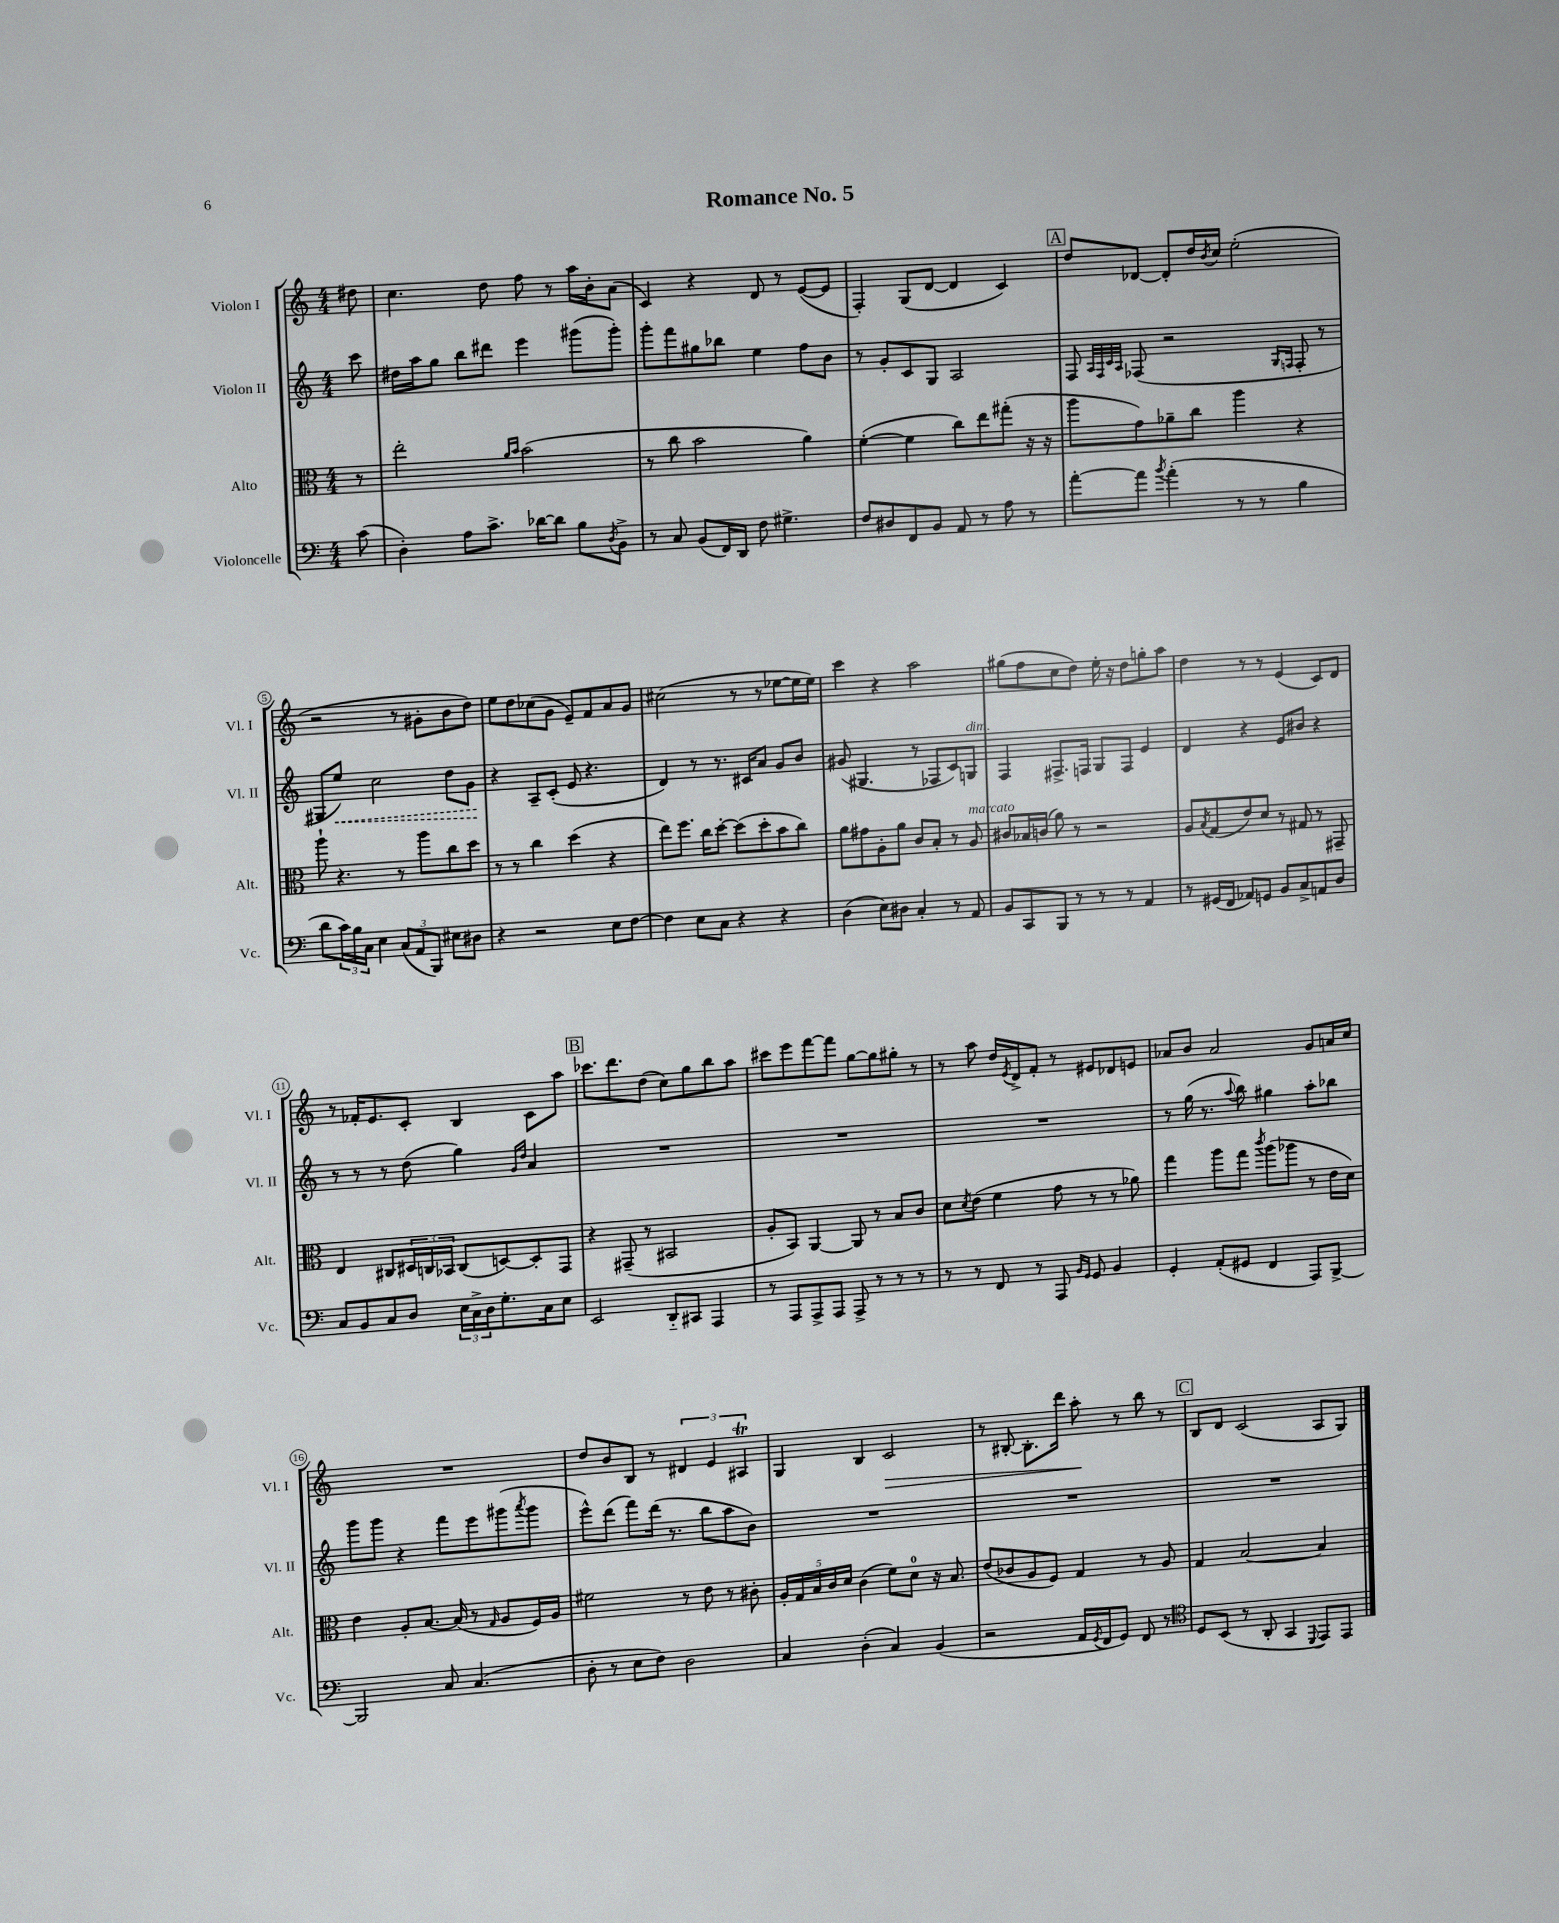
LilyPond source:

\header { title = "Romance No. 5" }
<<
\new StaffGroup <<
\new Staff = "s0" \with { instrumentName = "Violon I" shortInstrumentName = "Vl. I" } {
    \clef treble \key c \major \numericTimeSignature \time 4/4 \partial 8
    dis''8 |
    c''4. d''8 f''8 r8 a''16 b'16-. a'8( |
    c'4) r4 d'8 r8 e'8~( e'8 |
    f4-.) g8( d'8~ d'4 c'4) |
    \mark \markup { \box "A" } d''8 des'8~ des'8-. d''16 \acciaccatura { b'8 } c''16 e''2-.( |
    r2 r8 gis'8-. b'8 d''8) |
    e''8 d''8 ces''8( g'8 e'8--) f'8 a'8 g'8 |
    cis''2( r8 r8 ees''8~ ees''16 ees''16) |
    c'''4 r4 a''2 |
    gis''8( f''8 c''8 d''8) e''16-. r16 d''8 g''8-. a''8 |
    d''4 r8 r8 e'4( c'8) d'8 |
    r8 fes'16-. e'8. c'8-. b4 c'8 a''8 |
    \mark \markup { \box "B" } ces'''8. d'''8. d''8( c''8) g''8 b''8 a''8 |
    cis'''8 e'''8 f'''8~ f'''8 g''8~ g''8 gis''8-. r8 |
    r8 a''8 d''16 \acciaccatura { e'8 } d'16-> f'8-. r8 eis'8 des'8 e'8 |
    aes'8 b'8 aes'2 g'8 a'16 c''16 |
    R1 |
    d''8 b'8 b8 r8 \tuplet 3/2 { dis'4 e'4 ais4\trill } |
    g4 b4 c'2\> |
    r8 bis8~-. bis8.-. d'''16 a''8-.\! r8 b''8 r8 |
    \mark \markup { \box "C" } b8 d'8 c'2( a8 g8) \bar "|." |
}
\new Staff = "s1" \with { instrumentName = "Violon II" shortInstrumentName = "Vl. II" } {
    \clef treble \key c \major \numericTimeSignature \time 4/4 \partial 8
    c'''8 |
    dis''16 a''16 g''8 b''8 dis'''8 e'''4 gis'''8( gis'''8-.) |
    g'''8-. f'''8 gis''8 bes''8 e''4 f''8 b'8 |
    r8 g'8-. c'8 g8 a2 |
    \mark \markup { \box "A" } f8 \grace { a32 f32 c'32 a32 } fes8( r2 \grace { g16 f16 } f8-. r8 |
    gis8 \once \override Hairpin.style = #'dashed-line e''8\<) c''2 d''8 g'8\! |
    r4 a8-- c'8-.( e'8 r4. |
    d'4) r8 r8. cis'16 a'8 g'8 b'8 |
    gis'8( gis4. r8 fes8 c'8) g8^\markup { \italic "dim." } |
    f4 fis8.-> f16 g8 f8 e'4 |
    d'4 r4 e'8 bis'8 r4 |
    r8 r8 r8 d''8( g''4) \grace { g'16 d''16 } a'4 |
    \mark \markup { \box "B" } R1 |
    R1 |
    R1 |
    r8 g''16( r8. \appoggiatura { a''8 } b''8) gis''4 a''8-. bes''8 |
    g'''8 g'''8 r4 f'''8 e'''8 gis'''8( \acciaccatura { a'''8 } gis'''8 |
    e'''8-^) d'''8( f'''8) d'''16( r8. b''8 a''8 b'8) |
    R1 |
    R1 |
    \mark \markup { \box "C" } R1 \bar "|." |
}
\new Staff = "s2" \with { instrumentName = "Alto" shortInstrumentName = "Alt." } {
    \clef alto \key c \major \numericTimeSignature \time 4/4 \partial 8
    r8 |
    e''2-. \grace { a'16 b'16 } b'2( |
    r8 c''8 b'2 a'4) |
    f'4~-.( f'4 c''8) e''8 gis''8-.( r16 r16 |
    \mark \markup { \box "A" } a''8 g'8) aes'8-- c''8 a''4 r4 |
    a''8-! r4. r8 a''8 c''8 d''8 |
    r8 r8 c''4 d''4( r4 |
    e''8) f''8. c''16 d''8~-. d''8( d''8-. b'8 c''8) |
    a'8 gis'8 a8-. a'8 c'8 b8-. r8 a8^\markup { \italic "marcato" } |
    cis'8 bes16 c'16( a'8) r8 r2 |
    a8 \acciaccatura { b8 } g8( e'8) d'8 r8 gis8 r8 gis,8-- |
    e4 cis8 \tuplet 3/2 { dis16 c16 bes,16 } c8( d8~) d8-. g,8 |
    \mark \markup { \box "B" } r4 gis,8--( r8 bis,2 |
    a8-. b,8) a,4~ a,8 r8 b8 c'8 |
    d'8 \acciaccatura { d'8 } e'8( f'4 g'8 r8 r8 aes'8) |
    g''4 a''8 g''8 \acciaccatura { c'''8 } a''8( aes''8 r8 e'16 d'16) |
    e'4 a8-. b8.~ b16( r8 \grace { g16 } a8 f16) a16 |
    fis'2 r8 e'8 r8 cis'8-. |
    \tuplet 5/4 { a16-. g16 b16 c'16 d'16 } c'4( f'8) d'8-0 r16 b8. |
    e'8( ces'8 a8 f8) g4 r8 a8 |
    \mark \markup { \box "C" } g4 b2~ b4 \bar "|." |
}
\new Staff = "s3" \with { instrumentName = "Violoncelle" shortInstrumentName = "Vc." } {
    \clef bass \key c \major \numericTimeSignature \time 4/4 \partial 8
    c'8( |
    d4-.) a8 c'8.-> des'16~ des'8 b8 \acciaccatura { d8 } b,8-> |
    r8 c8 b,8( f,16) d,16 f8 gis4.-> |
    f8 dis8 f,8 b,8 a,8 r8 a8 r8 |
    \mark \markup { \box "A" } a'8~-. a'8 \acciaccatura { b'8 } a'4-.( r8 r8 b4 |
    d'8 \tuplet 3/2 { c'16) b16 c16 } e4 \tuplet 3/2 { c8( a,8 b,,8) } eis8 dis8 |
    r4 r2 e8 f8~ |
    f4 e8 c8 r4 r4 |
    d4( e8) dis8 c4-. r8 a,8 |
    b,8 c,8 b,,8 r8 r8 r8 a,4 |
    r8 gis,16( f,16 aes,8) g,8 b,8 c8-> a,8 d8 |
    c8 b,8 c8 d8 \tuplet 3/2 { e16 c16-> d16 } g8.-. c16 e8 |
    \mark \markup { \box "B" } e,2 d,8-_ cis,8 a,,4 |
    r8 a,,8 a,,8-> a,,8 a,,8-> r8 r8 r8 |
    r8 r8 f,8 r8 a,,8 \grace { b,16 g,16 } g,8 b,4 |
    g,4-. a,8-.( gis,8 f,4 a,,8) b,,8~-> |
    b,,2 c8 c4.( |
    d8-. r8 e8 f8) d2 |
    c4 d4-.( c4) b,4( |
    r2 a,16 \acciaccatura { g,8 } f,16 g,8) f,8 r8 |
    \mark \markup { \box "C" } \clef tenor d8 b,8( r8 a,8-. g,4 \appoggiatura { d,8 } e,8) e,8 \bar "|." |
}
>>
>>
\layout { \context { \Score \override BarNumber.stencil = #(make-stencil-circler 0.1 0.3 ly:text-interface::print) } }
